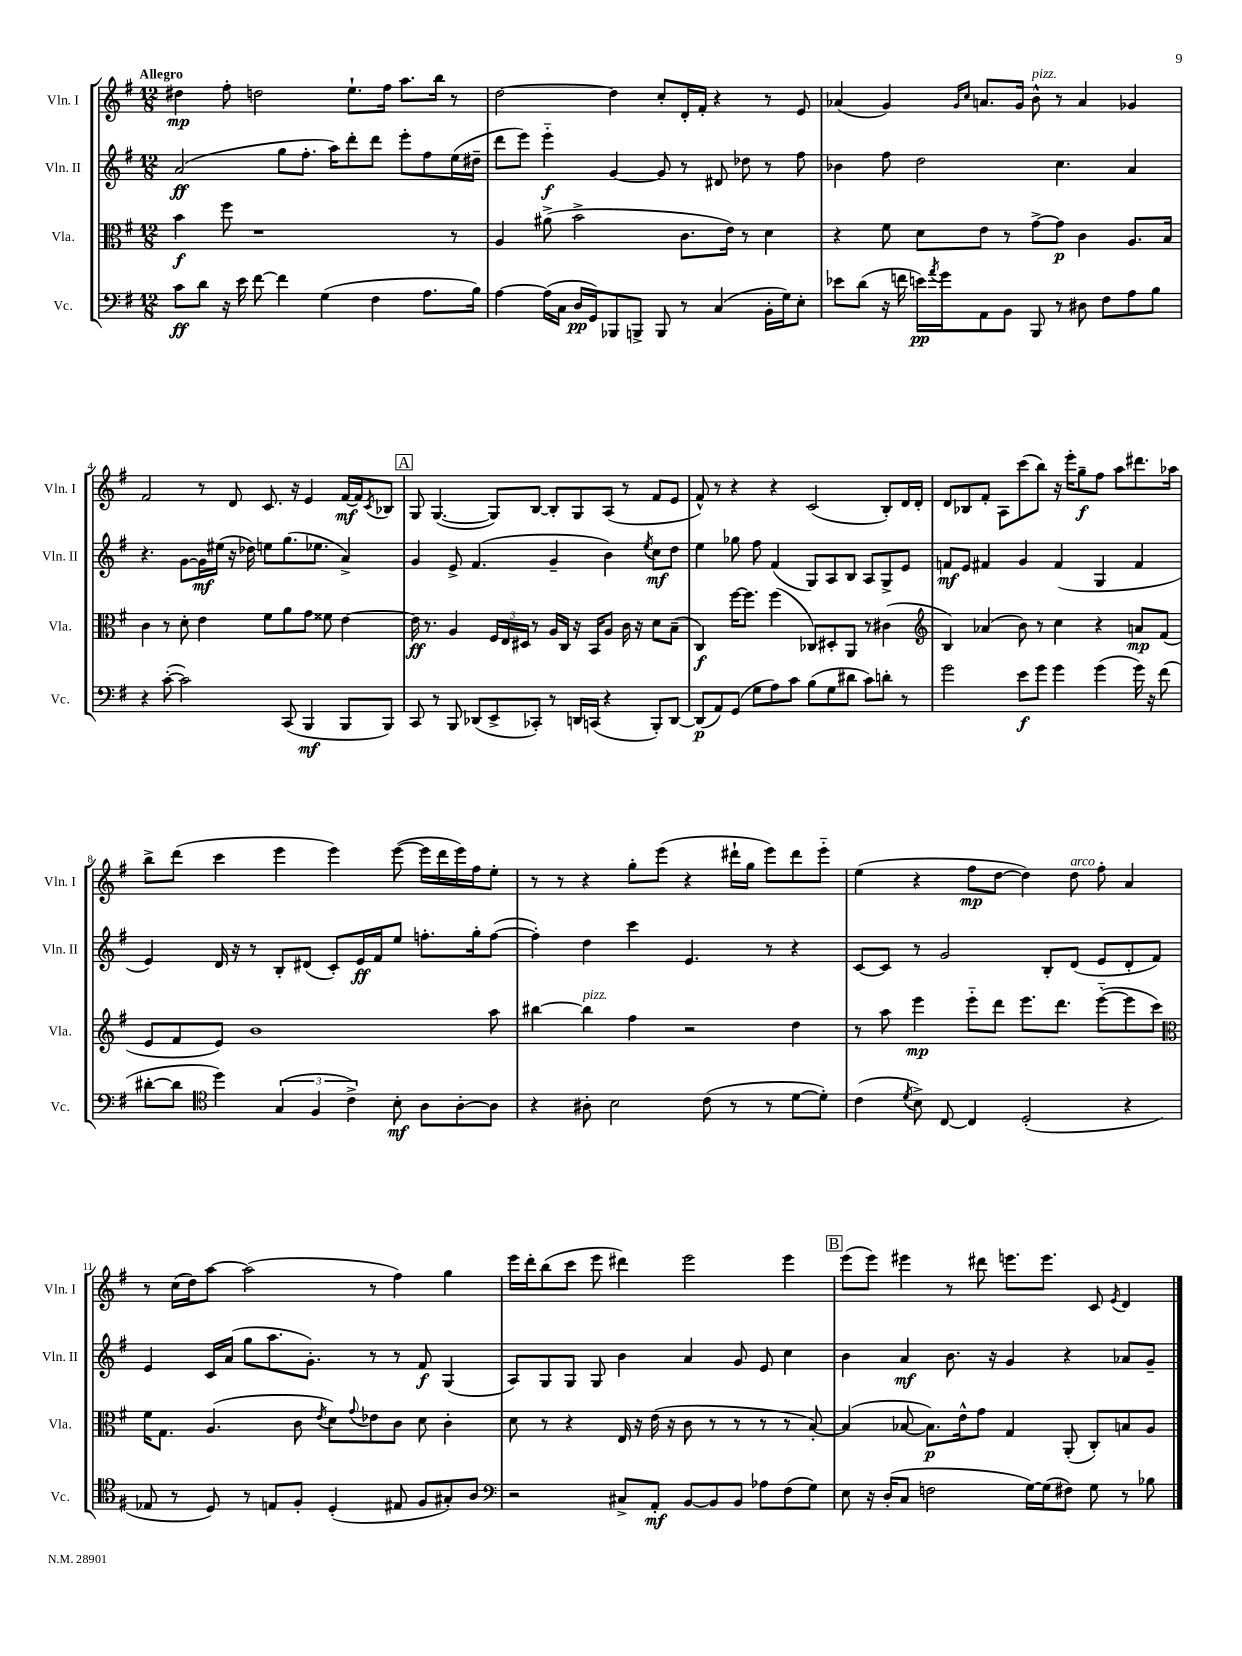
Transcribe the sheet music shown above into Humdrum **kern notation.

**kern	**kern	**kern	**kern
*staff4	*staff3	*staff2	*staff1
*clefF4	*clefC3	*clefG2	*clefG2
*k[f#]	*k[f#]	*k[f#]	*k[f#]
*M12/8	*M12/8	*M12/8	*M12/8
8c\L	4b\	(2a/	4dd#\
8d\J	.	.	.
16r	8ff#\	.	8ff#'\
16e\	.	.	.
[8f#\	1r	.	2dd\
4f#\]	.	8gg\L	.
.	.	8.ff#'\J	.
(4G\	.	.	.
.	.	16aa\LK)	.
.	.	8ddd'\	8.ee`\L
4F#\	.	8ddd\J	.
.	.	.	16ff#\Jk
.	.	8eee'\L	8.aa\L
8.A\L	.	8ff#\	.
.	.	.	16bb\Jk
.	8r	(16ee\L	8r
16B\Jk)	.	16dd#~\JJ	.
=	=	=	=
[4A\	4A/	8ddd\L	[2dd\
.	.	8eee\J)	.
(16A\]LL	(8a#^\	4eee'~\	.
16C\JJ	.	.	.
16D/LL	2b^\	.	.
16GG/J)	.	.	.
8BBB-/	.	[4g/	4dd\]
8BBB^/J	.	.	.
8BBB/	.	8g/]	8cc'/L
8r	8.c\L	8r	16d'/L
.	.	.	16f#'/JJ
(4C/	.	8d#/	4r
.	16e\Jk)	.	.
.	8r	8dd-\	.
16BB'\LL	4d\	8r	8r
16G\J)	.	.	.
8E'\J	.	8ff#\	8e/
=	=	=	=
8e-\L	4r	4b-\	(4a-/
(8d\J	.	.	.
16r	8f#\	8ff#\	4g/)
16f\	.	.	.
16e\LL)	8d\L	2dd\	.
8qa/	.	.	.
16g\J	.	.	.
.	.	.	16qqg/LL
.	.	.	16qqcc/JJ
8AA\	8e\J	.	8.a/L
8BB\J	8r	.	.
.	.	.	16g/Jk
8BBB/	[8g^\L	.	8b^^\
8r	8g\]J	4.cc\	8r
8D#\	4c\	.	4a/
8F#\L	.	.	.
8A\	8.A/L	4a/	4g-/
8B\J	.	.	.
.	16B/Jk	.	.
=	=	=	=
4r	4c\	4.r	2f#/
([8c'\	8r	.	.
2c\])	8d'\	[8g\L	.
.	4e\	16g\]L	8r
.	.	(16ee#\JJ	.
.	.	16r	8d/
.	.	16dd-\)	.
.	8f#\L	8ee\L	8.c/
(8CC/	8a\	(8.gg\	.
.	.	.	16r
4BBB/	8g\J	.	4e/
.	.	8.ee-\J	.
.	8f##\	.	.
8BBB/L	[4e\	4a^/)	[16f#/LL
.	.	.	16f#/]J
.	.	.	8qc/
8BBB/J)	.	.	8B-/J
=	=	=	=
8CC/	16e\]	4g/	8G/
.	8.r	.	.
8r	.	.	([4.G/
8BBB/	4A/	8e^/	.
(8DD-/L	.	(4.f#/	.
8EE^/	24F#/LL	.	8G/]L)
.	24E/	.	.
.	24D#/JJ	.	.
8CC-'/J)	8r	.	[8B/J
8r	16A/LL	4g~/	8B'/]L
.	16C/JJ	.	.
16DD/LL	16r	.	8G/
(16CC/JJ	16BB/LK	.	.
4r	8A/J	4b\)	(8A/J
.	16c\	.	8r
.	16r	.	.
.	.	8qee/	.
8BBB'/L)	8d\L	8cc\L	8f#/L
[8DD/J	(8B~\J	8dd\J	8e/J
=	=	=	=
(8DD/]L	4C/)	4ee\	8f#^^/)
8AA/)	.	.	8r
(8GG/J	[16ff#\LK	8gg-\	4r
.	8.ff#\]J	.	.
8G\L	.	8ff#\	.
8A\)	(4ff#\	(4f#/	4r
8c\J	.	.	.
(8B\L	8C-/L)	8G/L)	(2c/
8G\	8D#'/	8A/	.
8d#\J	8AA/J	8B/J	.
8c\L)	8r	8A/L	.
8d'\J	(4c#\	8G^/	8B'/L)
8r	.	8e/J	16d/L
.	.	.	16d'/JJ
=	=	=	=
*	*clefG2	*	*
2g\	4B/)	8f/L	8d/L
.	.	8e/J	8B-/
.	(4a-/	4f#/	8f#'/J
.	.	.	8A\L
8e\L	8b\)	4g/	(8ccc\
8g\J	8r	.	8bb\J)
4g\	4cc\	(4f#/	16r
.	.	.	16eee'\LK
.	.	.	8gg~\
(4g\	4r	4G/	8ff#\J
.	.	.	8aa\L
16g\)	8a/L	4f#/	8.ddd#\
16r	.	.	.
(8f#\	(8f#/J	.	.
.	.	.	16aa-\Jk
=	=	=	=
[8d#'\L	8e/L	4e/)	8bb^\L
8d#\]J	8f#/	.	(8ddd\J
*clefC4	*	*	*
4dd\)	8e/J)	16d/	4ccc\
.	.	16r	.
.	1b	8r	.
(6G/	.	8B'/L	4eee\
.	.	(8d#/J	.
6F#/	.	.	.
.	.	8c'/L)	4eee\)
6c^\)	.	.	.
.	.	16e/L	.
.	.	16f#/J	.
8B'\	.	8ee/J	([8eee\
8A\L	.	8.ff'\L	16eee\]LL
.	.	.	16ddd\
[8A'\	.	.	16eee\)
.	.	16gg'\k	16ff#\J
8A\]J	8aa\	([8ff\J	8ee'\J
=	=	=	=
4r	[4bb#\	4ff'\])	8r
.	.	.	8r
8A#'\	4bb#\]	4dd\	4r
2B\	.	.	.
.	4ff#\	4ccc\	8gg'\L
.	.	.	(8eee\J
.	2r	4.e/	4r
(8c\	.	.	.
8r	.	.	16ddd#`\LL
.	.	.	16gg\JJ
8r	.	8r	8eee\L)
[8d\L	4dd\	4r	8ddd#\
8d'\]J)	.	.	8eee'~\J
=	=	=	=
(4c\	8r	[8c/L	(4ee\
.	8aa\	8c/]J	.
8qd/	.	.	.
8B^\)	4eee\	8r	4r
[8C/	.	2g/	.
4C/]	8eee'~\L	.	8ff#\L
.	8ddd\J	.	[8dd\J
(2D'/	8.eee\L	.	4dd\])
.	.	8B'/L	.
.	8.ddd\J	.	.
.	.	(8d/J	8dd\
.	([8eee'~\L	8e/L	8ff#'\
4r	8eee\]	8d'/	4a/
.	8ccc\J)	8f#/J)	.
=	=	=	=
*	*clefC3	*	*
8E-/	16f#\LK	4e/	8r
.	8.G\J	.	.
8r	.	.	(16cc\LL
.	.	.	16dd\J)
8D/)	(4.A/	16c/LL	[8aa\J
.	.	(16a/JJ	.
8r	.	8gg\L	(2aa\]
8E/L	.	8.aa\	.
8F#'/J	8c\	.	.
.	.	8.g'\J)	.
.	8qe/	.	.
(4D'/	8d\L)	.	.
.	8qqg/	.	.
.	8e-\	8r	8r
8E#/	8c\J	8r	4ff#\)
8F#/L	8d\	8f#/	.
8G#'/)	4c'\	(4G/	4gg\
8A/J	.	.	.
=	=	=	=
*clefF4	*	*	*
2r	8d\	8A/L)	16eee\LL
.	.	.	16ddd'\J
.	8r	8G/	(8bb\
.	4r	8G/J	8ccc\J
.	.	8G/	8eee\
8C#^/L	16E/	4b\	4ddd#\)
.	16r	.	.
8AA'/J	(16e\	.	.
.	16r	.	.
[8BB/L	8c\	4a/	2eee\
8BB/]	8r	.	.
8BB/J	8r	8g/	.
8A-\L	8r	8e/	.
(8F#\	8r	4cc\	4eee\
8G\J)	[8B'/)	.	.
=	=	=	=
8E\	(4B/]	4b\	(8eee\L
16r	.	.	8eee\J)
(16D'/LK	.	.	.
8C/J	[8B-/	4a/	4eee#\
2F\	8.B-\]L)	.	.
.	.	8.b\	8r
.	16e^^\k	.	.
.	8g\J	.	8ddd#\
.	.	16r	.
.	4G/	4g/	8.eee\L
[16G\LL)	.	.	.
(16G\]J	.	.	8.eee\J
8F#\J)	(8AA'/	4r	.
8G\	8C'/L)	.	8c/
.	.	.	8qe/
8r	8B/	8a-/L	4d/
8B-\	8A/J	8g~/J	.
==	==	==	==
*-	*-	*-	*-
